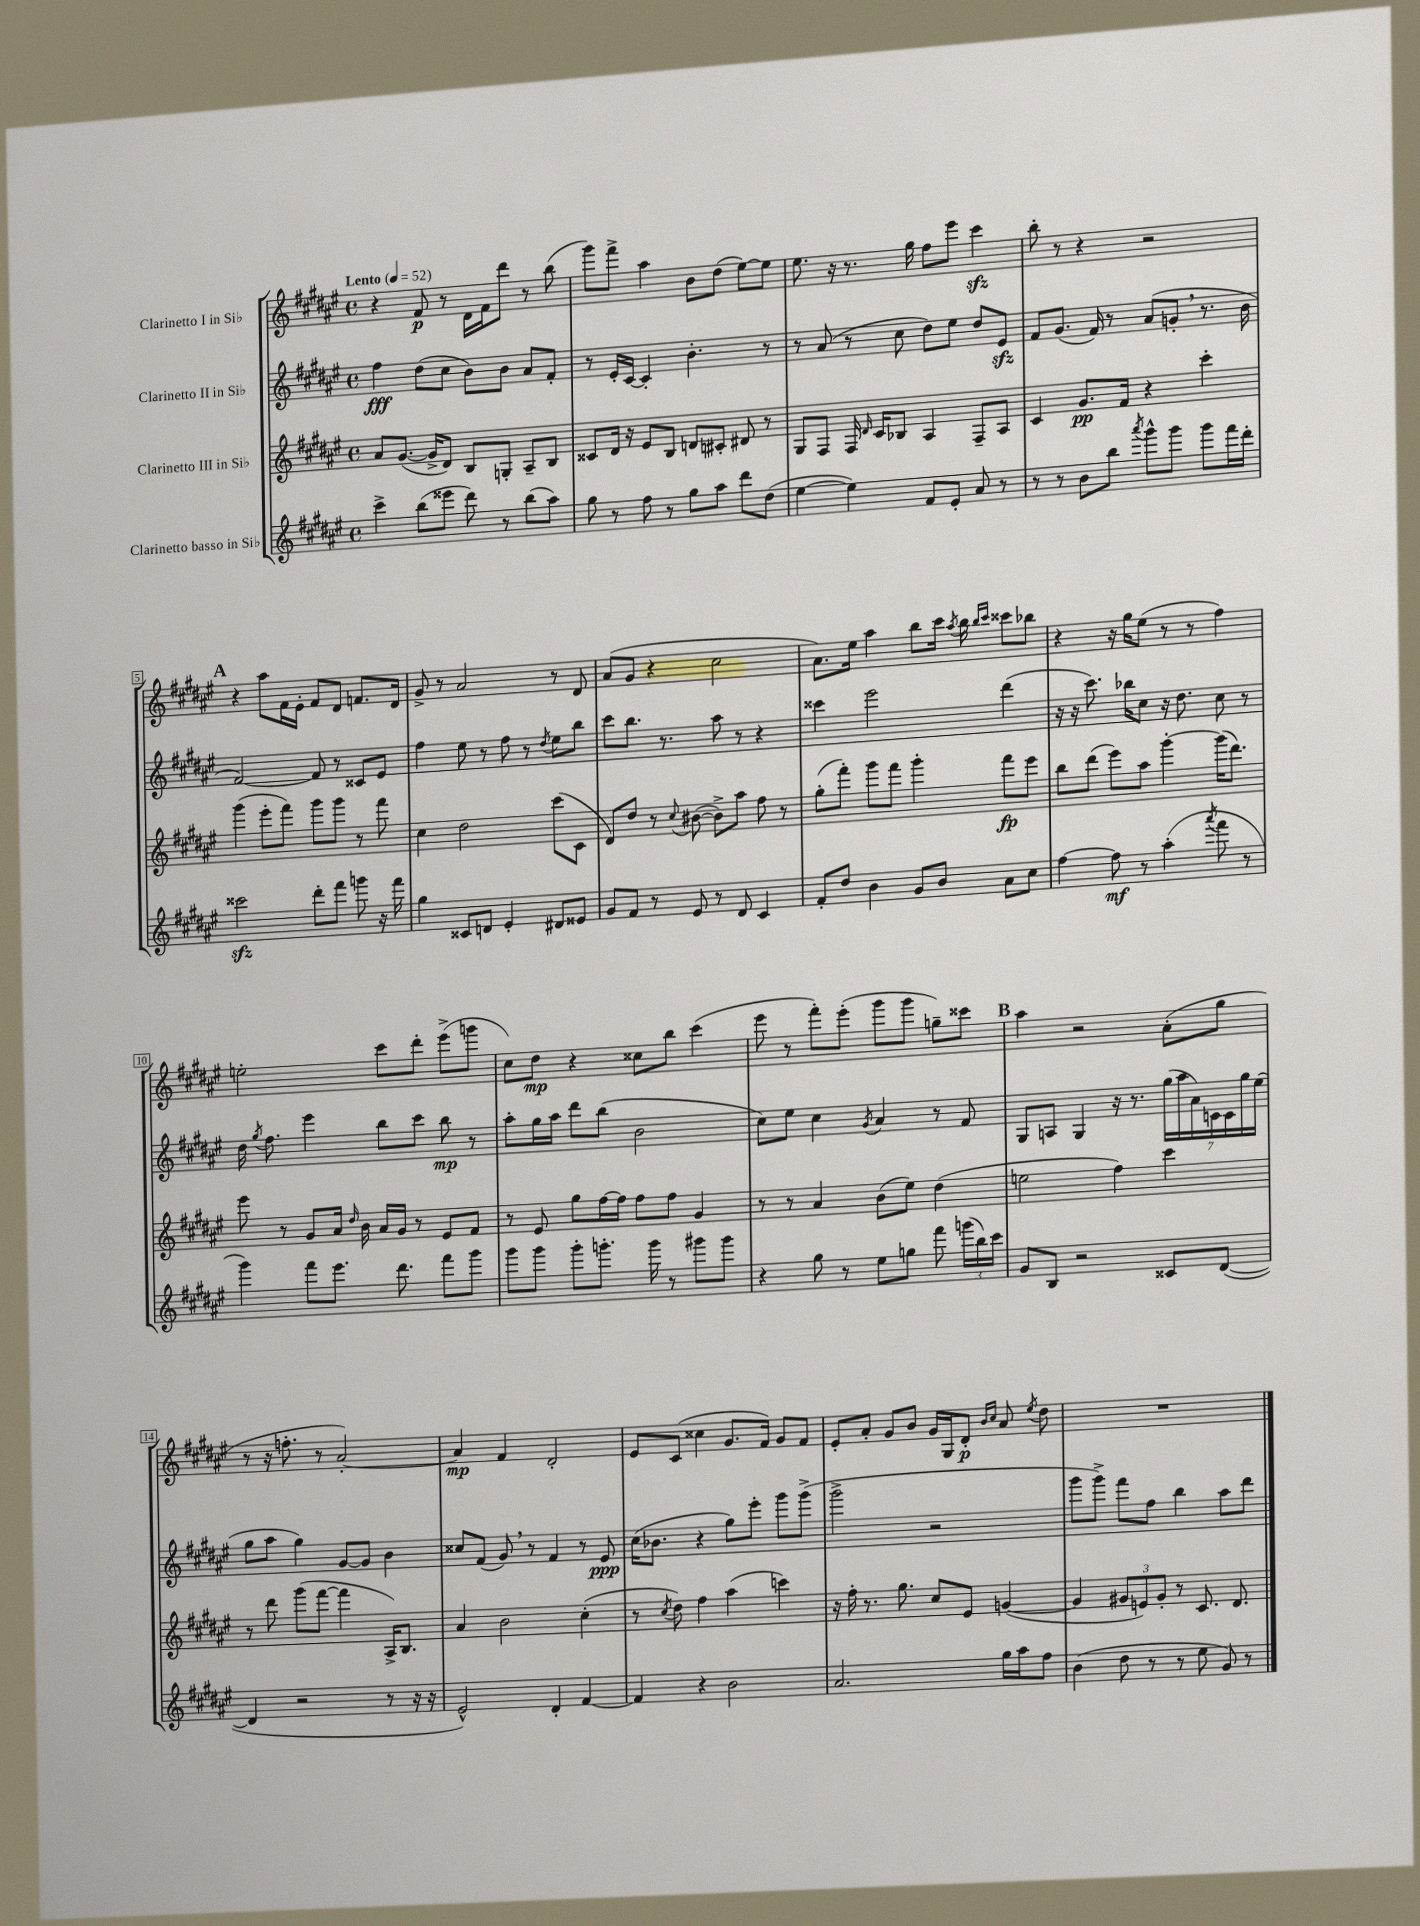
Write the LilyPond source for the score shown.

<<
\new StaffGroup <<
\new Staff = "s0" \with { instrumentName = "Clarinetto I in Sib" } {
    \clef treble \key fis \major \defaultTimeSignature \time 4/4 \tempo "Lento" 4 = 52
    \autoBeamOff r4 fis'8\p r8 dis'16[ fis'16 dis'''8] r8 b''8( |
    gis'''8[) fis'''8]-> ais''4 b'8[ dis''8]( eis''8[~) eis''8] |
    eis''8. r16 r8. gis''16 fis''8[ eis'''8] cis'''4\sfz |
    b''8-. r8 r4 r2 |
    \mark \markup { \bold "A" } r4 ais''8[ fis'16 eis'16]-. fis'8[ dis'8] f'8.[ dis'16] |
    gis'8-> r8 ais'2 r8 dis'8 |
    ais'8[( gis'8] r4 cis''2 |
    ais'8.[) eis''16] ais''4 b''8[ cis'''16] \acciaccatura { ais''8 } b''16 \grace { b''16[ cis'''16] } cisis'''8[ bes''8] |
    r4 r16 gis''16[ eis''8]( r8 r8 fis''4) |
    e''2-. cis'''8[ dis'''8]-. eis'''8[->( g'''8] |
    cis''8[) dis''8]\mp r4 cisis''8[ b''8] cis'''4( |
    eis'''8 r8 fis'''8[-.) eis'''8]-.( gis'''8[ gis'''8] g''8[--) cisis'''8] |
    \mark \markup { \bold "B" } ais''4 r2 ais'8[-.( gis''8] |
    r8 r16 f''8.-. r8 ais'2~-.) |
    ais'4\mp fis'4 dis'2-. |
    eis'8[ cis'8]( cisis''4 gis'8.[ fis'16]) gis'8[ fis'8] |
    eis'8[-. ais'8]-. gis'8[ b'8] gis'16[ gis16 dis'8]-.\p \grace { b'16[ cis''16] } ais'8 \acciaccatura { eis''8 } dis''8 |
    R1 \bar "|." |
}
\new Staff = "s1" \with { instrumentName = "Clarinetto II in Sib" } {
    \clef treble \key fis \major \defaultTimeSignature \time 4/4
    \autoBeamOff fis''4\fff dis''8[( cis''8] b'8[) b'8] ais'8[ fis'8]-. |
    r8 eis'16[-. cis'16]~ cis'4-. b'4.-. r8 |
    r8 ais'8( r8 cis''8 dis''8[) eis''8] dis''8[ eis'8]\sfz |
    fis'8[ gis'8.]( fis'16) r8 ais'8[( g'8]-. \breathe r8. b'16 |
    \mark \markup { \bold "A" } fis'2~) fis'8 r8 cisis'8[ eis'8] |
    fis''4 eis''8 r8 fis''8 r8 \acciaccatura { dis''8 } eis''8[ b''8] |
    cis'''8[ b''8.] r8. ais''8 r8 r4 |
    cisis'''4 eis'''2 dis'''4( |
    r16 r16 cis'''8.) bes''16[ cis''8] r16 dis''8. cis''8 r8 |
    dis''16 \acciaccatura { gis''8 } fis''8. eis'''4 b''8[ cis'''8] b''8\mp r8 |
    ais''8[-. gis''16 ais''16] dis'''8[ b''8]( b'2 |
    cis''8[) eis''8] cis''4 \acciaccatura { gis'8 } ais'4 r8 fis'8 |
    \mark \markup { \bold "B" } gis8[ a8] gis4 r16 r8. \tuplet 7/4 { gis''16[( ais''16 ais'16) c'16 c'16 gis''16 eis''16]( } |
    gis''8[ ais''8] gis''4) gis'8[~ gis'8] b'4 |
    cisis''8[ fis'8]( gis'8) \breathe r8 fis'4 r8 eis'8\ppp |
    cis''16[( bes'8.] r4 gis''8[) eis'''8]-. gis'''8[ gis'''8]->( |
    gis'''2-> r2 |
    gis'''8[ gis'''8]->) fis'''8[ fis''8] b''4 ais''8[ dis'''8] \bar "|." |
}
\new Staff = "s2" \with { instrumentName = "Clarinetto III in Sib" } {
    \clef treble \key fis \major \defaultTimeSignature \time 4/4
    \autoBeamOff ais'8[ gis'8.]~( gis'16[-> dis'8]) b8[ g8]-. ais8[-- b8] |
    cisis'8[ dis'16] r16 eis'8[ b8] d'8[ cis'8]-. dis'8 r8 |
    gis8[ fis8] fis16 \grace { dis'16 } cis'16[ bes8] ais4 fis8[-- ais8] |
    cis'4 gis'8.[\pp fis'16] r4 cis'''4-. |
    \mark \markup { \bold "A" } gis'''4( eis'''8[-. fis'''8]) gis'''8[ gis'''8] r8 fis'''8 |
    cis''4 dis''2 cis'''8[( cis'8] |
    dis'8[) dis''8] r8 \appoggiatura { cis''8 } bis'8~( bis'8[->) ais''8] fis''8 r8 |
    gis''8[-.( fis'''8]-.) gis'''8[ fis'''8] gis'''4-. fis'''8[\fp eis'''8] |
    b''8[ dis'''8]( eis'''8[) ais''8] gis'''4~-. gis'''16[( dis'''8.]) |
    eis'''8 r8 gis'8[ ais'16] \grace { dis''16 } b'16 ais'16[ gis'16] r8 eis'8[ fis'8] |
    r8 eis'8 gis''8[ fis''16~ fis''16] fis''8[ fis''8] gis'4 |
    r8 r8 ais'4 b'8[( eis''8]) dis''4( |
    \mark \markup { \bold "B" } e''2 fis''4) cis'''4 |
    r8 dis'''8 gis'''8[( fis'''8]~ fis'''4 ais16[->) b8.] |
    ais'4 b'2 cis''4-.( |
    r8 \acciaccatura { cis''8 } dis''8) fis''4 ais''4( c'''4) |
    r16 fis''16-. r8. gis''8. cis''8[ eis'8] g'4~( |
    g'4 \tuplet 3/2 { gis'8[ e'8) gis'8]-. } r8 cis'8. dis'8. \bar "|." |
}
\new Staff = "s3" \with { instrumentName = "Clarinetto basso in Sib" } {
    \clef treble \key fis \major \defaultTimeSignature \time 4/4
    \autoBeamOff cis'''4-> b''8[( eisis'''8] dis'''8) r8 b''8[( ais''8]) |
    gis''8 r8 fis''8 r8 gis''8[ ais''8] dis'''8[ dis''8]( |
    eis''4~ eis''4) fis'8[ eis'8]-. ais'8 r8 |
    r8 r8 b'8[ b''8] \acciaccatura { ais'''8 } gis'''8[-^ gis'''8] gis'''8[ fis'''16 dis'''16]-. |
    \mark \markup { \bold "A" } cisis'''2\sfz dis'''8[-. fis'''8] g'''8 r16 fis'''16 |
    gis''4 cisis'8[ d'8] eis'4-. dis'8[ eisis'8] |
    gis'8[ fis'8] r8 eis'8 r8 dis'8 cis'4 |
    fis'8[-. dis''8] b'4 gis'8[ b'8] ais'8[ cis''8] |
    fis''4~ fis''8\mf r8 ais''4-.( \acciaccatura { ais'''8 } fis'''8 r8 |
    gis'''4) fis'''8[ eis'''8.] dis'''8. fis'''8[ gis'''8] |
    gis'''8[ gis'''8] gis'''8[-. g'''8.]-. g'''16 r8 gis'''8[ gis'''8] |
    r4 gis''8 r8 eis''8[ g''8] fis'''8 \tuplet 3/2 { g'''16[( b''16) cis'''16] } |
    \mark \markup { \bold "B" } gis'8[ b8] r2 cisis'8[ dis'8]~( |
    dis'4 r2 r8 r16 r16 |
    eis'2-^) dis'4-. fis'4~ |
    fis'4 r4 b'2 |
    ais'2. gis''16[ ais''16 fis''8] |
    b'4( dis''8 r8 r8 eis''8 gis'8) r8 \bar "|." |
}
>>
>>
\layout { \context { \Score \override BarNumber.stencil = #(make-stencil-boxer 0.1 0.3 ly:text-interface::print) } }
